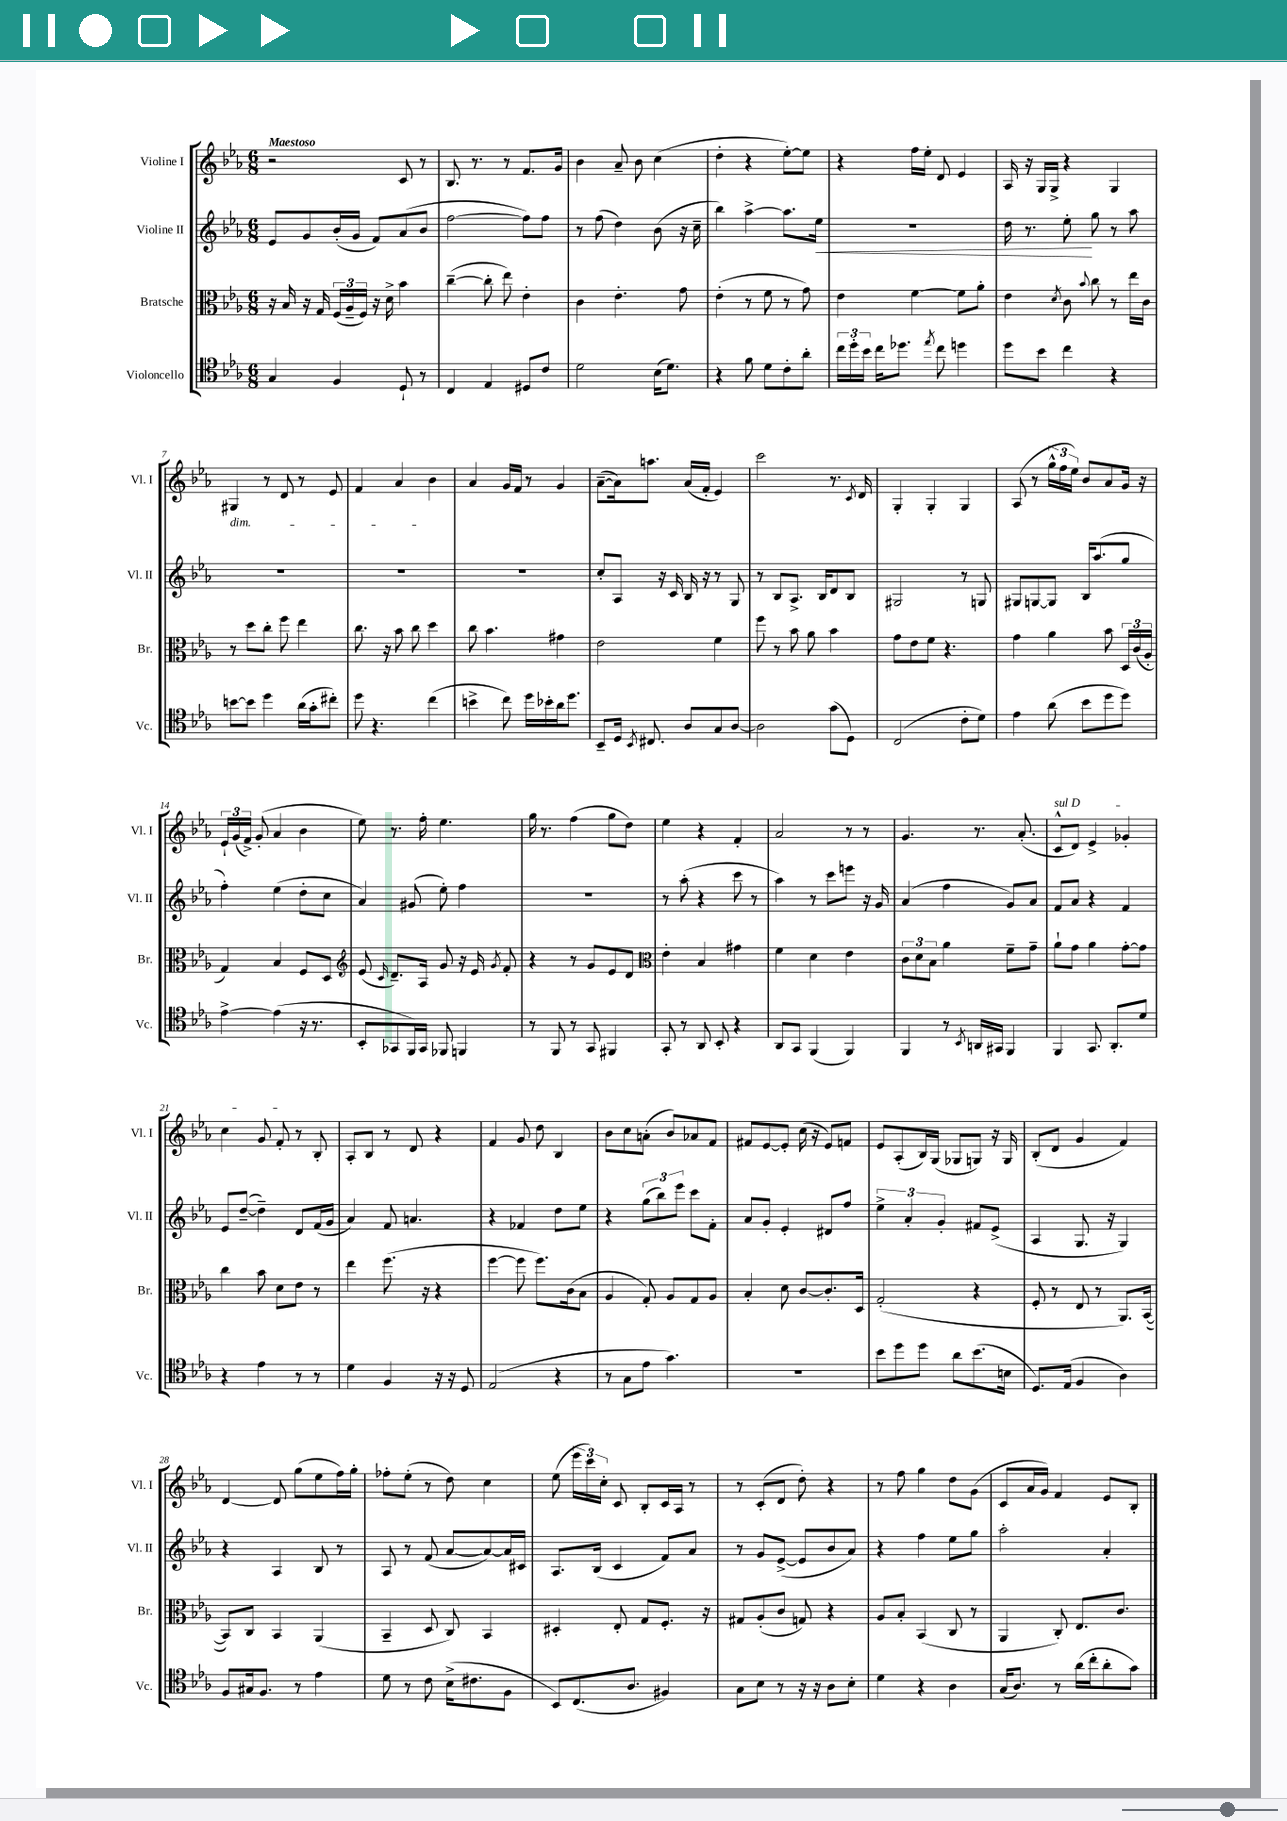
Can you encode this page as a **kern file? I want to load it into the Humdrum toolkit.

**kern	**kern	**kern	**dynam	**kern
*part4	*part3	*part2	*part2	*part1
*staff4	*staff3	*staff2	*staff2	*staff1
*I"Violoncello	*I"Bratsche	*I"Violine II	*	*I"Violine I
*I'Vc.	*I'Br.	*I'Vl. II	*	*I'Vl. I
*clefC4	*clefC3	*clefG2	*	*clefG2
*k[b-e-a-]	*k[b-e-a-]	*k[b-e-a-]	*	*k[b-e-a-]
*M6/8	*M6/8	*M6/8	*	*M6/8
=1	=1	=1	=1	=1
!	!	!	!	!LO:TX:a:B:t=Maestoso
4G/	16r	8e-/L	.	2r
.	16B-/	.	.	.
.	16r	8g/	.	.
.	16G/	.	.	.
4F/	(24F/LL	(16b-'/L	.	.
.	24A-~/	.	.	.
.	.	16g/JJ	.	.
.	24F/JJ)	.	.	.
.	16r	8f/L)	.	.
.	16d^\	.	.	.
8D`/	4b-\	(8a-/	.	8c/
8r	.	8b-/J	.	8r
=2	=2	=2	=2	=2
4C/	([4cc~\	[2ff\	.	8.B-/
.	.	.	.	8.r
4E-/	8cc'\]	.	.	.
.	8ee-\)	.	.	8r
8D#X/L	4e-'\	8ff\L])	.	8.f/L
8c/J	.	8ff\J	.	.
.	.	.	.	16g/Jk
=3	=3	=3	=3	=3
2d\	4c\	8r	.	4b-\
.	.	(8ff\	.	.
.	4.e-'\	4dd\)	.	8a-~/
.	.	.	.	8b-\
(16B-\KL	.	(8b-\	.	(4cc\
8.d\J)	.	.	.	.
.	8g\	16r	.	.
.	.	16cc~\	.	.
=4	=4	=4	=4	=4
4r	(4e-'\	4bb-\)	.	4dd'\
8f\	8r	[4aa-^\	.	4r
8d\L	8f\	.	.	.
8c'\	8r	8.aa-\L]	.	[8ee-'\L)
8a-'\J	8g\)	.	.	8ee-\J]
!	!	!	!LO:HP:b	!
.	.	16ee-\Jk	<	.
=5	=5	=5	=5	=5
24cc\LL	4e-\	2.r	.	4r
24dd'\	.	.	.	.
24b-\JJ	.	.	.	.
16cc\KL	.	.	.	.
8.dd-X\J	.	.	.	.
.	[4f\	.	.	16ff\LL
.	.	.	.	16ee-'\JJ
8qee-/	.	.	.	.
8cc\	.	.	.	8d/
4ddn\	8f\L]	.	.	4e-/
.	8a-'\J	.	.	.
=6	=6	=6	=6	=6
8dd\L	4e-\	16dd\	.	16A-/
.	.	8.r	.	16r
8b-\J	.	.	.	16G/LL
.	.	.	.	16G^/JJ
.	8qd/	.	.	.
4cc\	8c\	8ee-'\	.	4r
.	8qqb-/	.	.	.
.	8cc\	8gg\	[	.
4r	8r	8r	.	4G/
.	16ee-\LL	8aa-\	.	.
.	16c\JJ	.	.	.
!!LO:LB:g=z
=7	=7	=7	=7	=7
!	!	!	!	!LO:TX:b:i:t=dim.
[8bn\L	8r	2.r	.	4G#X/
8b\J]	8dd\L	.	.	.
4dd\	8cc'\J	.	.	8r
.	8ff\	.	.	8d/
(16a-\LL	4ee-\	.	.	8r
16g'\J	.	.	.	.
8cc#X'\J)	.	.	.	8e-/
=8	=8	=8	=8	=8
8dd\	8.cc\	2.r	.	4f/
4.r	.	.	.	.
.	16r	.	.	.
.	8b-\	.	.	4a-/
.	8cc\	.	.	.
(4cc\	4dd\	.	.	4b-\
=9	=9	=9	=9	=9
4bn^\	8cc\	2.r	.	4a-/
.	4.b-\	.	.	.
8cc\)	.	.	.	16g/LL
.	.	.	.	16f/JJ
16dd\LL	.	.	.	8r
16b-X'\	.	.	.	.
16a-\J	4g#X\	.	.	4g/
8.dd\J	.	.	.	.
=10	=10	=10	=10	=10
8BB-~/L	2e-\	8cc'/L	.	([8a-~\L
16D/Jk	.	8A-/J	.	16a-\k])
8qBB-/	.	.	.	.
8.C#X/	.	.	.	8.aan\J
.	.	16r	.	.
.	.	16c/	.	.
8A-/L	.	16B-/	.	(16a-/LL
.	.	16r	.	16f'/JJ
8G/	4f\	8r	.	4e-/)
[8A-/J	.	8G/	.	.
=11	=11	=11	=11	=11
2A-\]	8ff\	8r	.	2ccc\
.	8r	8B-/L	.	.
.	8b-\	8.A-^/J	.	.
.	8a-\	.	.	.
.	.	16B-/KL	.	.
(8g\L	4b-\	8d/	.	8.r
8D\J)	.	8B-/J	.	.
.	.	.	.	8qc/
.	.	.	.	16d/
=12	=12	=12	=12	=12
(2C/	8g\L	2G#X/	.	4G'/
.	8e-\	.	.	.
.	8f\J	.	.	4G'/
.	4.r	.	.	.
8c'\L	.	8r	.	4G/
8d\J)	.	8Gn/	.	.
=13	=13	=13	=13	=13
4e-\	4g\	8G#X/L	.	(8A-/
.	.	[8Gn/	.	8r
(8a-\	4a-\	8G/J]	.	24gg^^\LL
.	.	.	.	24ff\
.	.	.	.	24ee-\JJ)
8b-\L	.	16B-/KL	.	8b-/L
.	.	(8.aa-/	.	.
8dd\	8b-\	.	.	8a-/
8dd\J)	24D/LL	8gg/J	.	16g/Jk
.	(24c/	.	.	.
.	.	.	.	16r
.	24A-'/JJ	.	.	.
!!LO:LB:g=z
=14	=14	=14	=14	=14
[4e-^\	4G/)	4ff'\)	.	24e-`/LL
.	.	.	.	(24g/
.	.	.	.	24f^/JJ)
.	.	.	.	(8g'/
(4e-\]	4B-/	(4ee-\	.	4a-/
16r	8F/L	8dd'\L	.	4b-\
8.r	.	.	.	.
.	8D/J	8cc\J	.	.
=15	=15	=15	=15	=15
*	*clefG2	*	*	*
8BB-'/L	(8e-/	4a-/)	.	8ee-\)
.	16qqc/	.	.	.
8GG-X/	8.d~/L)	.	.	8.r
16FF/L)	.	(8g#X/	.	.
16GG-/JJ	16A-/Jk	.	.	16ff'\
8FF-X/	8g/	8ee-'\)	.	4.ee-\
4FFn/	16r	4ff\	.	.
.	16e-/	.	.	.
.	8qg/	.	.	.
.	8f'/	.	.	.
=16	=16	=16	=16	=16
8r	4r	2.r	.	16gg\
.	.	.	.	8.r
8FF/	.	.	.	.
8r	8r	.	.	(4ff\
8GG/	8g/L	.	.	.
4FF#X/	8e-/	.	.	8gg\L
.	8d/J	.	.	8dd\J)
=17	=17	=17	=17	=17
*	*clefC3	*	*	*
8GG'/	4e-'\	8r	.	4ee-\
8r	.	(8aa-'\	.	.
8AA-/	4B-/	4r	.	4r
8BB-'/	.	.	.	.
4r	4g#X\	8ccc\	.	4f'/
.	.	8r	.	.
=18	=18	=18	=18	=18
8AA-/L	4f\	4aa-\)	.	2a-/
8GG/J	.	.	.	.
(4FF/	4d\	8r	.	.
.	.	8ccc\L	.	.
4FF/)	4e-\	8eeen\J	.	8r
.	.	16r	.	8r
.	.	16g/	.	.
=19	=19	=19	=19	=19
4FF/	12c\L	(4a-/	.	4.g/
.	12d\	.	.	.
.	12B-\J	.	.	.
8r	4a-\	4ff\	.	.
8qBB-/	.	.	.	.
16AAn/LL	.	.	.	8.r
16GG#X/JJ	.	.	.	.
4FF/	8f~\L	8g/L)	.	.
.	.	.	.	(8.a-'/
.	8g~\J	8a-/J	.	.
=20	=20	=20	=20	=20
!	!	!	!	!LO:TX:a:i:t=sul D
4FF/	8a-`\L	8f/L	.	8c^^/L
.	8g\J	8a-/J	.	8d/J)
8.GG/	4a-\	4r	.	4e-^/
8.AA-'/L	.	.	.	.
.	[8g'\L	4f/	.	4g-X'/
8d/J	8g\J]	.	.	.
!!LO:LB:g=z
=21	=21	=21	=21	=21
4r	4cc\	8e-/L	.	4cc\
.	.	([8dd~/J	.	.
4e-\	8b-\	4dd~\])	.	8g/
.	8d\L	.	.	8f'/
8r	8e-\J	8d/L	.	8r
8r	8r	(16f/L	.	8B-'/
.	.	16g/JJ	.	.
=22	=22	=22	=22	=22
4d\	4ee-\	4a-/)	.	8A-'/L
.	.	.	.	8B-/J
4F/	(8.ff\	8f/	.	8r
.	.	4.an/	.	8d/
.	16r	.	.	.
16r	4r	.	.	4r
16r	.	.	.	.
8D/	.	.	.	.
=23	=23	=23	=23	=23
(2E-/	[4ff\	4r	.	4f/
.	8ff\]	4f-X/	.	8g/
.	8.ff\L)	.	.	8dd\
4r	.	8dd\L	.	4B-/
.	(16c\k	.	.	.
.	8B-\J	8ee-\J	.	.
=24	=24	=24	=24	=24
8r	4A-/	4r	.	8b-\L
8G\L	.	.	.	8cc\
8e-\J	8G'/)	(12gg\L	.	(8an'\J
.	.	12bb-\)	.	.
4.g\)	8A-/L	.	.	8b-/L)
.	.	12eee-\J	.	.
.	8G/	8ccc\L	.	8a-X/
.	8A-/J	8f'\J	.	8f/J
=25	=25	=25	=25	=25
2.r	4B-'/	8a-/L	.	8f#X/L
.	.	8g'/J	.	[8e-/
.	8d\	4e-'/	.	8e-'/J]
.	[8c/L	.	.	(16cc\
.	.	.	.	16r
.	8.c'/]	8d#X/L	.	8e-/L)
.	.	8ff/J	.	8fn/J
.	16D/Jk	.	.	.
=26	=26	=26	=26	=26
8b-\L	(2G'/	6ee-^\	.	8e-/L
8dd\	.	.	.	(8A-'/
.	.	6a-'/	.	.
8dd\J	.	.	.	16B-/L)
.	.	.	.	(16G/JJ
.	.	6g'/	.	.
8a-\L	.	.	.	8G-X/L
(8.b-\	4r	8f#X/L	.	8Gn/J)
.	.	(8e-^/J	.	16r
16Bn\Jk	.	.	.	16G/
=27	=27	=27	=27	=27
8.D/L)	8F'/	4A-/	.	(8B-'/L
.	8r	.	.	8d/J
(16E-/Jk	.	.	.	.
4F/	8E-/	8.G/	.	4g/
.	8r	.	.	.
.	.	16r	.	.
4A-\)	8.AA-/L)	4G/)	.	4f/)
.	([16BB-/Jk	.	.	.
!!LO:LB:g=z
=28	=28	=28	=28	=28
8F/L	8BB-/L])	4r	.	[4d/
16G#X/k	8C/J	.	.	.
8.F/J	.	.	.	.
.	4BB-/	4A-/	.	8d/]
8r	.	.	.	(8gg\L
4e-\	(4AA-/	8B-/	.	8ee-\
.	.	8r	.	16ff\L)
.	.	.	.	16gg'\JJ
=29	=29	=29	=29	=29
8d\	4BB-~/	8A-/	.	8ff-X'\L
8r	.	8r	.	(8ee-'\J
8c\	8D/	(8f/	.	8r
(16B-^\KL	8C/)	[8a-/L	.	8dd\)
8.c#X\	.	.	.	.
.	4BB-/	8a-/_)	.	4cc\
8F\J	.	16a-/L]	.	.
.	.	16c#X/JJ	.	.
=30	=30	=30	=30	=30
8BB-/L)	4D#X'/	8.A-/L	.	(8ee-\
(8.C/	.	.	.	24eee-\LL
.	.	.	.	24ccc\)
.	.	(16B-/Jk	.	.
.	.	.	.	24cc'\JJ
.	8E-'/	4c/	.	8c/
8.A-/J	.	.	.	.
.	8G/L	.	.	8B-'/L
4F#X/)	8.F'/J	8f/L)	.	16c/L
.	.	.	.	16A-/JJ
.	.	8a-/J	.	8r
.	16r	.	.	.
=31	=31	=31	=31	=31
8G\L	8G#X/L	8r	.	8r
8B-\J	(8A-'/	8g/L	.	(8c'/L
8r	8c/J	([8e-^/J	.	8d/J
16r	8Gn/)	8e-/L]	.	8dd'\)
16r	.	.	.	.
8A-\L	4r	8b-/	.	4r
8B-'\J	.	8a-/J)	.	.
=32	=32	=32	=32	=32
4d\	8A-/L	4r	.	8r
.	8B-'/J	.	.	8ff\
4r	(4BB-/	4ff\	.	4gg\
4A-\	8C/	8ee-\L	.	8dd\L
.	8r	8gg\J	.	(8g\J
=33	=33	=33	=33	=33
(16G/KL	4AA-/	2aa-'\	.	8c/L
8.A-/J)	.	.	.	.
.	.	.	.	16a-/L
.	.	.	.	16g/JJ)
8r	8C'/)	.	.	4f/
(16a-\LL	8.E-/L	.	.	.
16cc'\J	.	.	.	.
8a-'\	.	4a-'/	.	8e-/L
.	8.c/J	.	.	.
8g\J)	.	.	.	8B-'/J
==	==	==	==	==
*-	*-	*-	*-	*-
